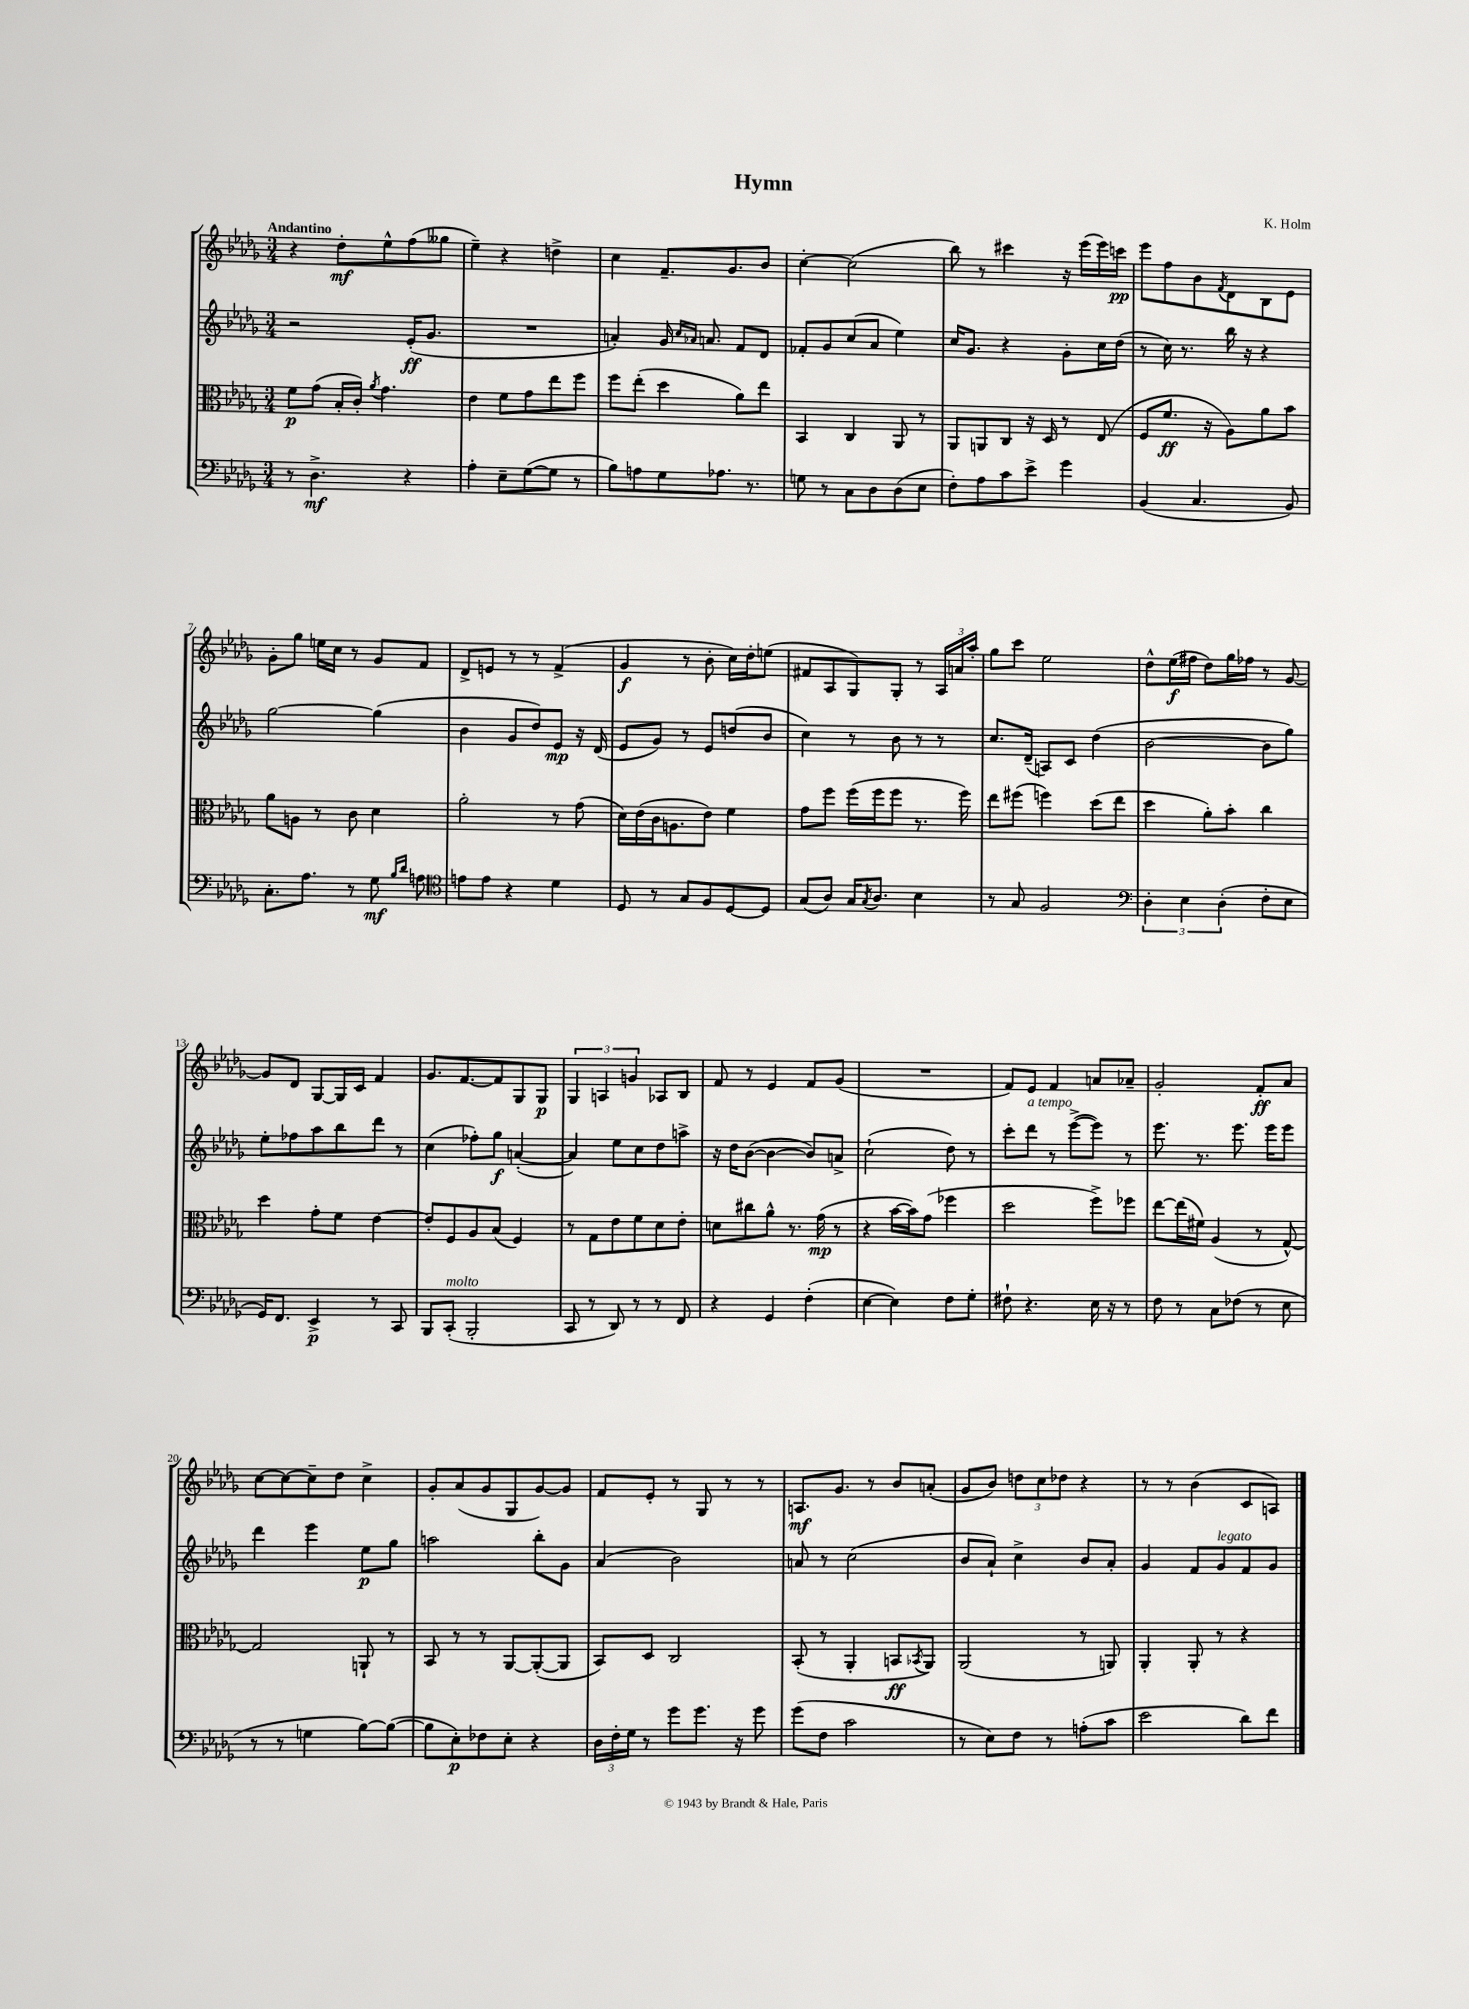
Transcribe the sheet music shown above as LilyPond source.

\header { title = "Hymn" composer = "K. Holm" }
<<
\new StaffGroup <<
\new Staff = "s0" {
    \clef treble \key des \major \numericTimeSignature \time 3/4 \tempo "Andantino"
    r4 des''8-.\mf ees''8-^ f''8( geses''8 |
    ees''4--) r4 d''4-> |
    c''4 f'8.-- ges'8. bes'8 |
    c''4~-. c''2( |
    bes''8) r8 cis'''4 r16 ees'''16( ees'''16) c'''16\pp |
    ees'''8 f''8 bes'8 \acciaccatura { f'8 } des'8 bes8 ees'8 |
    ges'8-. ges''8 e''16 c''16 r8 ges'8 f'8 |
    des'8-> e'8 r8 r8 f'4->( |
    ges'4\f r8 bes'8-. c''16) des''16-. e''8( |
    fis'8 aes8 ges8) ges8-. r8 \tuplet 3/2 { aes16 a'16 aes''16-. } |
    ges''8 c'''8 ees''2 |
    des''8-^ ees''16\f( fis''16 des''8) ges''16 fes''16 r8 ges'8~ |
    ges'8 des'8 ges8~ ges16 c'16 f'4 |
    ges'8. f'8.~ f'8 ges8 ges8\p |
    \tuplet 3/2 { ges4 a4 g'4 } aes8 bes8 |
    f'8 r8 ees'4 f'8 ges'8( |
    R2. |
    f'8) ees'8 f'4 a'8 aes'8-- |
    ges'2-. f'8-.\ff aes'8 |
    c''8~ c''8~ c''8-- des''8 c''4-> |
    ges'8-. aes'8( ges'8 ges8 ges'8~) ges'8 |
    f'8 ees'8-. r8 ges8 r8 r8 |
    a8.\mf ges'8. r8 bes'8 a'8-.( |
    ges'8 bes'8) \tuplet 3/2 { d''8 c''8 des''8 } r4 |
    r8 r8 bes'4( c'8 a8) \bar "|." |
}
\new Staff = "s1" {
    \clef treble \key des \major \numericTimeSignature \time 3/4
    r2 ees'16-.\ff( ges'8. |
    R2. |
    a'4-.) ges'16 \grace { c''16 aes'16 } a'8. f'8 des'8 |
    fes'8-. ges'8 c''8( aes'8 ees''4) |
    c''16 ges'8. r4 ges'8-. c''16 des''16( |
    r8 c''16) r8. bes''16 r16 r4 |
    ges''2~ ges''4( |
    bes'4 ges'8 des''8) ees'8\mp r16 des'16( |
    ees'8 ges'8) r8 ees'8 d''8( bes'8 |
    c''4) r8 bes'8 r8 r8 |
    c''8. des'16--( a8) c'8 des''4( |
    bes'2~ bes'8 ges''8) |
    ees''8-. fes''8 aes''8 bes''8 des'''8 r8 |
    c''4( fes''8-.) ges''8\f a'4~-.( |
    a'4) ees''8 c''8 des''8 a''8-> |
    r16 des''16 bes'8~( bes'4~ bes'8) a'8-> |
    c''2-!( des''8) r8 |
    c'''8-. des'''8^\markup { \italic "a tempo" } r8 ees'''8~->( ees'''8) r8 |
    ees'''8. r8. ees'''8. ees'''16 ees'''8 |
    des'''4 ees'''4 ees''8\p ges''8 |
    a''2 bes''8-. ges'8 |
    aes'4( bes'2) |
    a'8 r8 c''2( |
    bes'8 aes'8-!) c''4-> bes'8 aes'8-. |
    ges'4 f'8 ges'8^\markup { \italic "legato" } f'8 ges'8 \bar "|." |
}
\new Staff = "s2" {
    \clef alto \key des \major \numericTimeSignature \time 3/4
    f'8\p ges'8( bes16-. c'16-.) \acciaccatura { aes'8 } ges'4. |
    ees'4 f'8 ges'8 ees''8 f''8 |
    f''8 ees''8-.( des''4 aes'8) ees''8 |
    bes,4 c4 aes,8 r8 |
    aes,8 a,8 c8 r16 des16 r8 ees8( |
    f8 f'8.\ff r16 aes8) aes'8 bes'8 |
    aes'8 a8 r8 c'8 des'4 |
    aes'2-. r8 ges'8( |
    des'16) ees'16( c'16 a8. ees'8) f'4 |
    ges'8 f''8 f''16( f''16 f''8 r8. f''16) |
    ees''8 fis''8( f''4) des''8( ees''8 |
    des''4 aes'8-.) bes'8-. c''4 |
    des''4 ges'8-. f'8 ees'4~ |
    ees'8-. f8 aes8 bes8( f4) |
    r8 ges8 ees'8 f'8 des'8 ees'8-. |
    d'8 cis''8 aes'8-^ r8. ges'16\mp( r8 |
    r4 bes'16~ bes'16) ges'8( fes''4 |
    des''2 f''8->) fes''8 |
    ees''8~ ees''16( fis'16) aes4( r8 ges8~-^) |
    ges2 a,8-! r8 |
    bes,8 r8 r8 aes,8~ aes,8~-.( aes,8 |
    bes,8) des8 c2 |
    bes,8-.( r8 aes,4-. b,8\ff \acciaccatura { bes,8 } aes,8) |
    aes,2( r8 a,8) |
    aes,4-. aes,8-. r8 r4 \bar "|." |
}
\new Staff = "s3" {
    \clef bass \key des \major \numericTimeSignature \time 3/4
    r8 des4.->\mf r4 |
    aes4-. ees8-- ges8~( ges8 r8 |
    bes8) a8 ges8 aes8. r8. |
    g8 r8 c8 des8 des8( ees8 |
    f8-.) aes8 c'8 ees'8-> ges'4 |
    bes,4( c4. bes,8) |
    c8.-. aes8. r8 ges8\mf \grace { bes16 des'16 } a8 |
    \clef tenor e'8 e'8 r4 des'4 |
    des8 r8 ges8 f8 des8~ des8 |
    ges8( aes8) ges16 \acciaccatura { ges8 } aes8. bes4 |
    r8 ges8 f2 |
    \clef bass \tuplet 3/2 { des4-. ees4 des4-.( } f8-. ees8 |
    ges,16) f,8. ees,4->\p r8 c,8 |
    bes,,8 c,8-.^\markup { \italic "molto" }( bes,,2-. |
    c,8 r8 des,8) r8 r8 f,8 |
    r4 ges,4 f4-.( |
    ees4~ ees4) f8 ges8-. |
    fis8-! r4. ees16 r16 r8 |
    f8 r8 c8 fes8( r8 ees8 |
    r8 r8 g4 bes8~) bes8~( |
    bes8 ees8-.\p) fes8 ees8-. r4 |
    \tuplet 3/2 { des16 f16-. ges16 } r8 ges'8 ges'8. r16 ges'8 |
    ges'8( f8 c'2 |
    r8 ees8) f8 r8 a8-.( c'8 |
    ees'2 des'8) f'8 \bar "|." |
}
>>
>>
